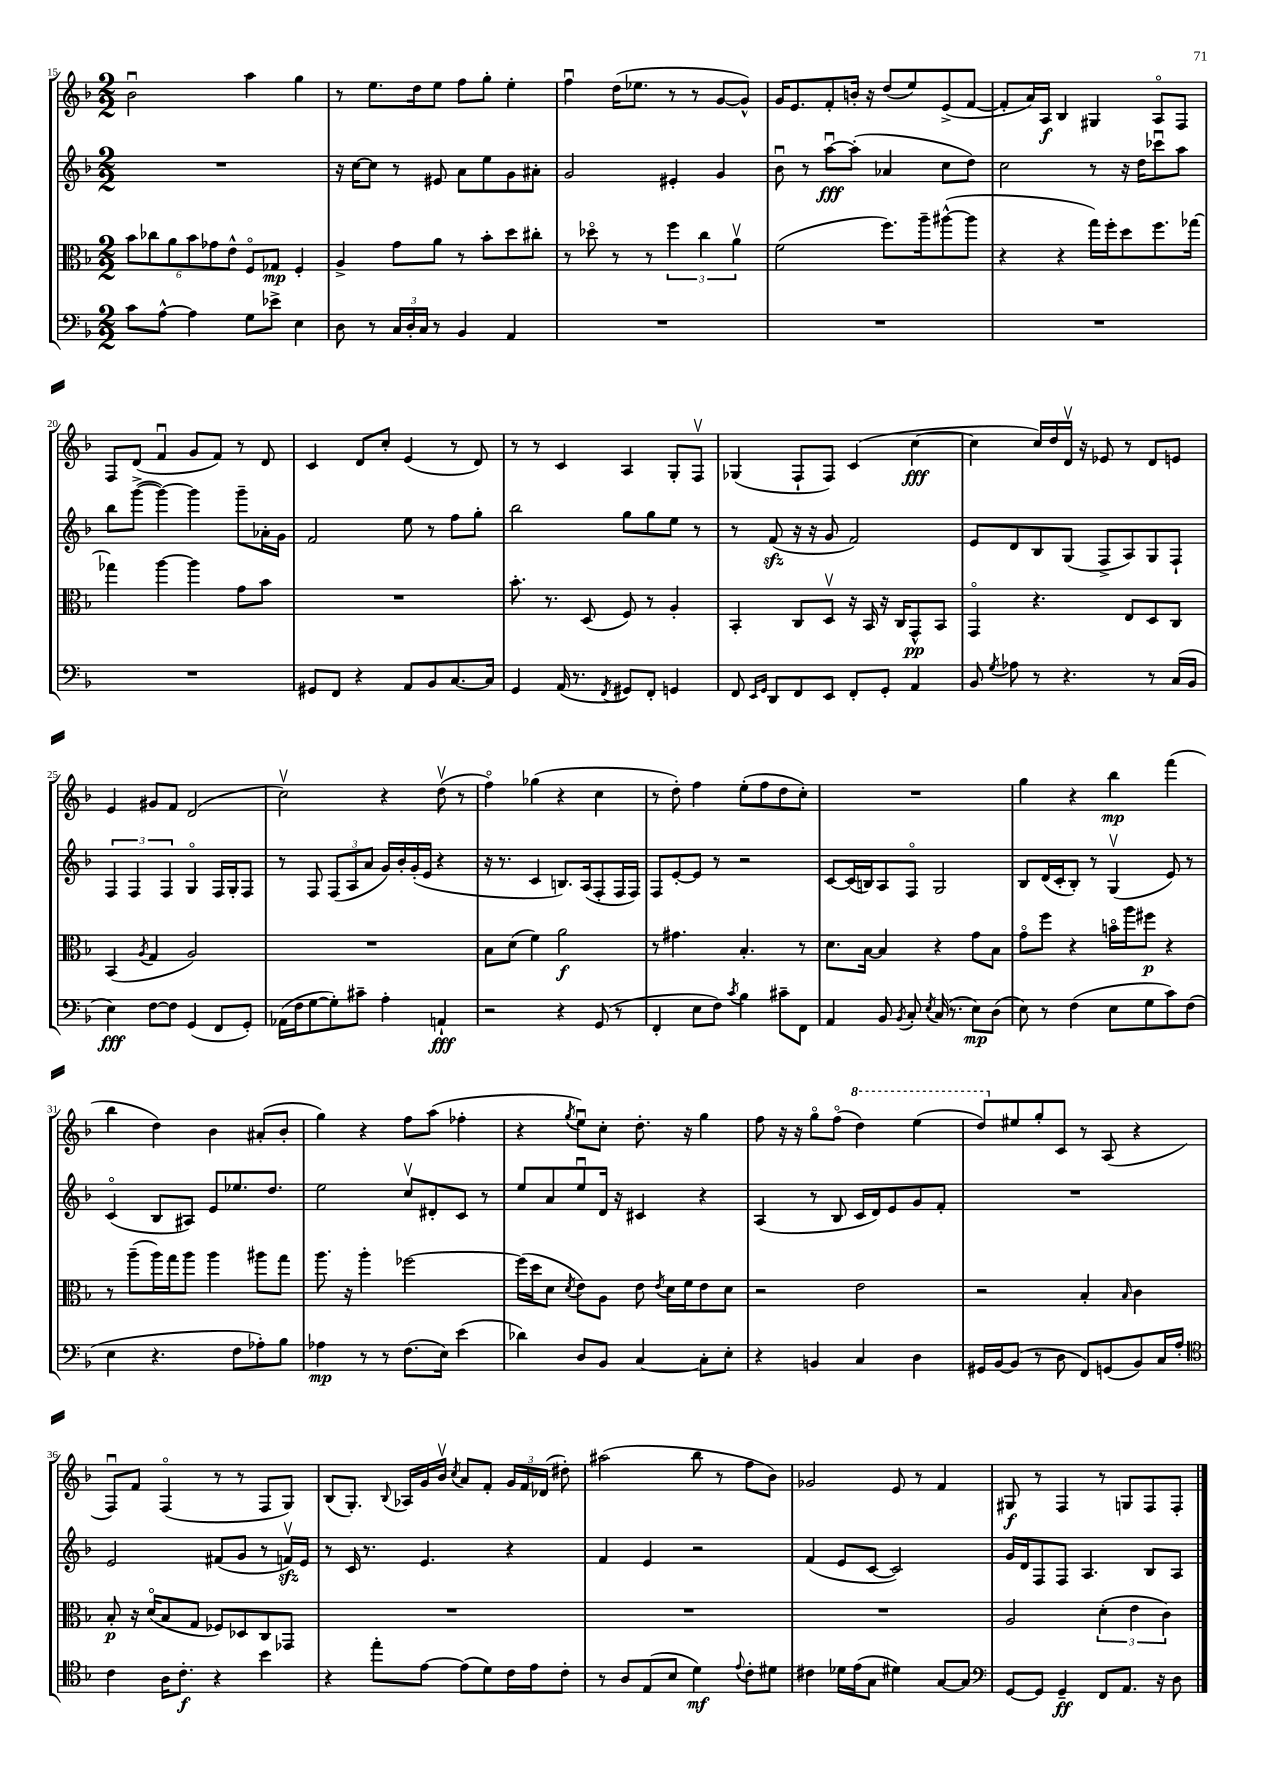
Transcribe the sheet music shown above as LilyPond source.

<<
\new StaffGroup <<
\new Staff = "s0" {
    \clef treble \key f \major \numericTimeSignature \time 2/2
    \autoBeamOff bes'2\downbow a''4 g''4 |
    r8 e''8.[ d''16 e''8] f''8[ g''8]-. e''4-. |
    f''4\downbow d''16[( ees''8.] r8 r8 g'8[~ g'8]-^) |
    g'16[ e'8. f'8-. b'16]-. r16 d''8[( e''8) e'8->( f'8]~ |
    f'8[-. a'16) a16]\f bes4 gis4 a8[\flageolet f8] |
    f8[ d'8]( f'4\downbow g'8[ f'8]) r8 d'8 |
    c'4 d'8[ c''8]-. e'4( r8 d'8) |
    r8 r8 c'4 a4 g8[-. f8]\upbow |
    ges4( f8[-! f8]) c'4( c''4~\fff |
    c''4 c''16[) d''16 d'16]\upbow r16 ees'8 r8 d'8[ e'8] |
    e'4 gis'8[ f'8] d'2( |
    c''2\upbow) r4 d''8\upbow( r8 |
    f''4\flageolet) ges''4( r4 c''4 |
    r8 d''8-.) f''4 e''8[-.( f''8 d''8 c''8]-.) |
    R1 |
    g''4 r4 bes''4\mp f'''4( |
    bes''4 d''4) bes'4 ais'8[-.( bes'8]-. |
    g''4) r4 f''8[ a''8]( fes''4-. |
    r4 \acciaccatura { g''8 } e''8[\downbow) c''8]-. d''8.-. r16 g''4 |
    f''8 r16 r16 g''8[\flageolet f''8]\flageolet( \ottava #1 d'''4) e'''4( |
    d'''8[) \ottava #0 eis''8 g''8-. c'8] r8 a8( r4 |
    f8[\downbow) f'8] f4\flageolet( r8 r8 f8[ g8]) |
    bes8[( g8.]-.) \appoggiatura { bes8 } aes16[ g'16 bes'16]\upbow \acciaccatura { c''8 } a'8[ f'8]-. \tuplet 3/2 { g'16[ f'16 des'16]( } dis''8-.) |
    ais''2( bes''8 r8 f''8[ bes'8]) |
    ges'2 e'8 r8 f'4 |
    gis8\f r8 f4 r8 g8[ f8 f8]-. \bar "|." |
}
\new Staff = "s1" {
    \clef treble \key f \major \numericTimeSignature \time 2/2
    \autoBeamOff R1 |
    r16 c''16[~ c''8] r8 eis'8 a'8[ e''8 g'8 ais'8]-. |
    g'2 eis'4-. g'4 |
    bes'8\downbow r8 a''8[~\downbow\fff a''8]-.( aes'4 c''8[ d''8]) |
    c''2 r8 r16 d''16[ ces'''8\downbow a''8] |
    bes''8[ g'''8]~->( g'''4~) g'''4 g'''8[-- aes'16-. g'16] |
    f'2 e''8 r8 f''8[ g''8]-. |
    bes''2 g''8[ g''8 e''8] r8 |
    r8 f'8\sfz( r16 r16 g'8 f'2) |
    e'8[ d'8 bes8 g8]( f8[-> a8) g8 f8]-! |
    \tuplet 3/2 { f4 f4 f4 } g4\flageolet f16[ g16-. f8] |
    r8 f8 \tuplet 3/2 { f8[( a8 a'8] } g'16[) bes'16-. g'16-.( e'16] r4 |
    r16 r8. c'4 b8.[) a16( f8-. f16 f16]) |
    f8[ e'8~-. e'8] r8 r2 |
    c'8[~ c'16( b16) a8 f8]\flageolet g2 |
    bes8[ d'16( c'16-. bes8]-.) r8 g4\upbow( e'8) r8 |
    c'4\flageolet( bes8[ ais8]) e'8[ ees''8. d''8.] |
    e''2 c''8[\upbow dis'8-. c'8] r8 |
    e''8[ a'8 e''8\downbow d'16] r16 cis'4 r4 |
    a4( r8 bes8 c'16[ d'16) e'8 g'8 f'8]-. |
    R1 |
    e'2 fis'8[( g'8] r8 f'16[\upbow\sfz) e'16] |
    r8 c'16 r8. e'4. r4 |
    f'4 e'4 r2 |
    f'4( e'8[ c'8]~ c'2) |
    g'16[ d'16 f8 f8] a4. bes8[ a8] \bar "|." |
}
\new Staff = "s2" {
    \clef alto \key f \major \numericTimeSignature \time 2/2
    \autoBeamOff \tuplet 6/4 { bes'8[ ces''8 a'8 bes'8 ges'8 e'8]-^ } f8[\flageolet ges8]\mp f4-. |
    a4-> g'8[ a'8] r8 bes'8[-. d''8 cis''8]-. |
    r8 des''8\flageolet r8 r8 \tuplet 3/2 { f''4 c''4 a'4\upbow } |
    f'2( f''8.[) a''16-- ais''8~-^( ais''8] |
    r4 r4 g''16[) f''16-. d''8 f''8. ges''16]~ |
    ges''4 a''4~ a''4 g'8[ bes'8] |
    R1 |
    bes'8.-. r8. d8( f8) r8 a4-. |
    bes,4-. c8[ d8]\upbow r16 bes,16 r16 c16[ g,8-^\pp bes,8] |
    g,4\flageolet r4. e8[ d8 c8] |
    bes,4( \acciaccatura { a8 } g4 a2) |
    R1 |
    bes8[ d'8]( f'4) a'2\f |
    r8 gis'4. bes4.-. r8 |
    d'8.[ bes16]~ bes4 r4 g'8[ bes8] |
    g'8[\flageolet f''8] r4 b'16[\flageolet a''16 fis''8]\p r4 |
    r8 a''8[--( a''16) g''16 a''8] a''4 ais''8[ g''8] |
    a''8. r16 a''4-. fes''2~ |
    fes''16[( d''16 d'8] \acciaccatura { d'8 } e'8[) a8] e'8 \acciaccatura { e'8 } d'16[ f'16 e'8 d'8] |
    r2 e'2 |
    r2 bes4-. \grace { bes16 } c'4 |
    bes8-.\p r16 d'16[\flageolet( bes8 g8] fes8[) des8 c8 ges,8] |
    R1 |
    R1 |
    R1 |
    a2 \tuplet 3/2 { d'4-.( e'4 c'4) } \bar "|." |
}
\new Staff = "s3" {
    \clef bass \key f \major \numericTimeSignature \time 2/2
    \autoBeamOff c'8[ a8]~-^ a4 g8[ ees'8]-> e4 |
    d8 r8 \tuplet 3/2 { c16[ d16-. c16] } r8 bes,4 a,4 |
    R1 |
    R1 |
    R1 |
    R1 |
    gis,8[ f,8] r4 a,8[ bes,8 c8.~ c16] |
    g,4 a,16( r8. \acciaccatura { f,8 } gis,8[) f,8]-. g,4 |
    f,8 \grace { e,16[ g,16] } d,8[ f,8 e,8] f,8[-. g,8]-. a,4 |
    bes,8 \acciaccatura { g8 } aes8 r8 r4. r8 c16[( bes,16] |
    e4\fff) f8[~ f8] g,4( f,8[ g,8]-.) |
    aes,16[( f16 g8~ g8-.) cis'8]-- a4-. a,4-!\fff |
    r2 r4 g,8( r8 |
    f,4-. e8[ f8]) \acciaccatura { c'8 } bes4 cis'8[-- f,8] |
    a,4 bes,8 \acciaccatura { bes,8 } c8-. \acciaccatura { e8 } c16( r8. e8[\mp) d8]( |
    e8) r8 f4( e8[ g8 c'8) f8]( |
    e4 r4. f8[ aes8-.) bes8] |
    aes4\mp r8 r8 f8.[( e16]) e'4( |
    des'4) d8[ bes,8] c4~ c8[-. e8]-. |
    r4 b,4 c4 d4 |
    gis,16[ bes,16~ bes,8]( r8 d8 f,8[) g,8( bes,8) c16 a16]-. |
    \clef tenor c'4 a16[ c'8.]-.\f r4 bes'4 |
    r4 e''8[-. e'8]~ e'8[( d'8) c'16 e'16 c'8]-. |
    r8 a8[ e8( bes8] d'4\mf) \appoggiatura { e'8 } c'8[-. dis'8] |
    cis'4 des'16[ e'16( g8] dis'4) g8[~ g8] |
    \clef bass g,8[~ g,8] g,4--\ff f,8[ a,8.] r16 d8 \bar "|." |
}
>>
>>
\layout { \context { \Score currentBarNumber = #15 } }
